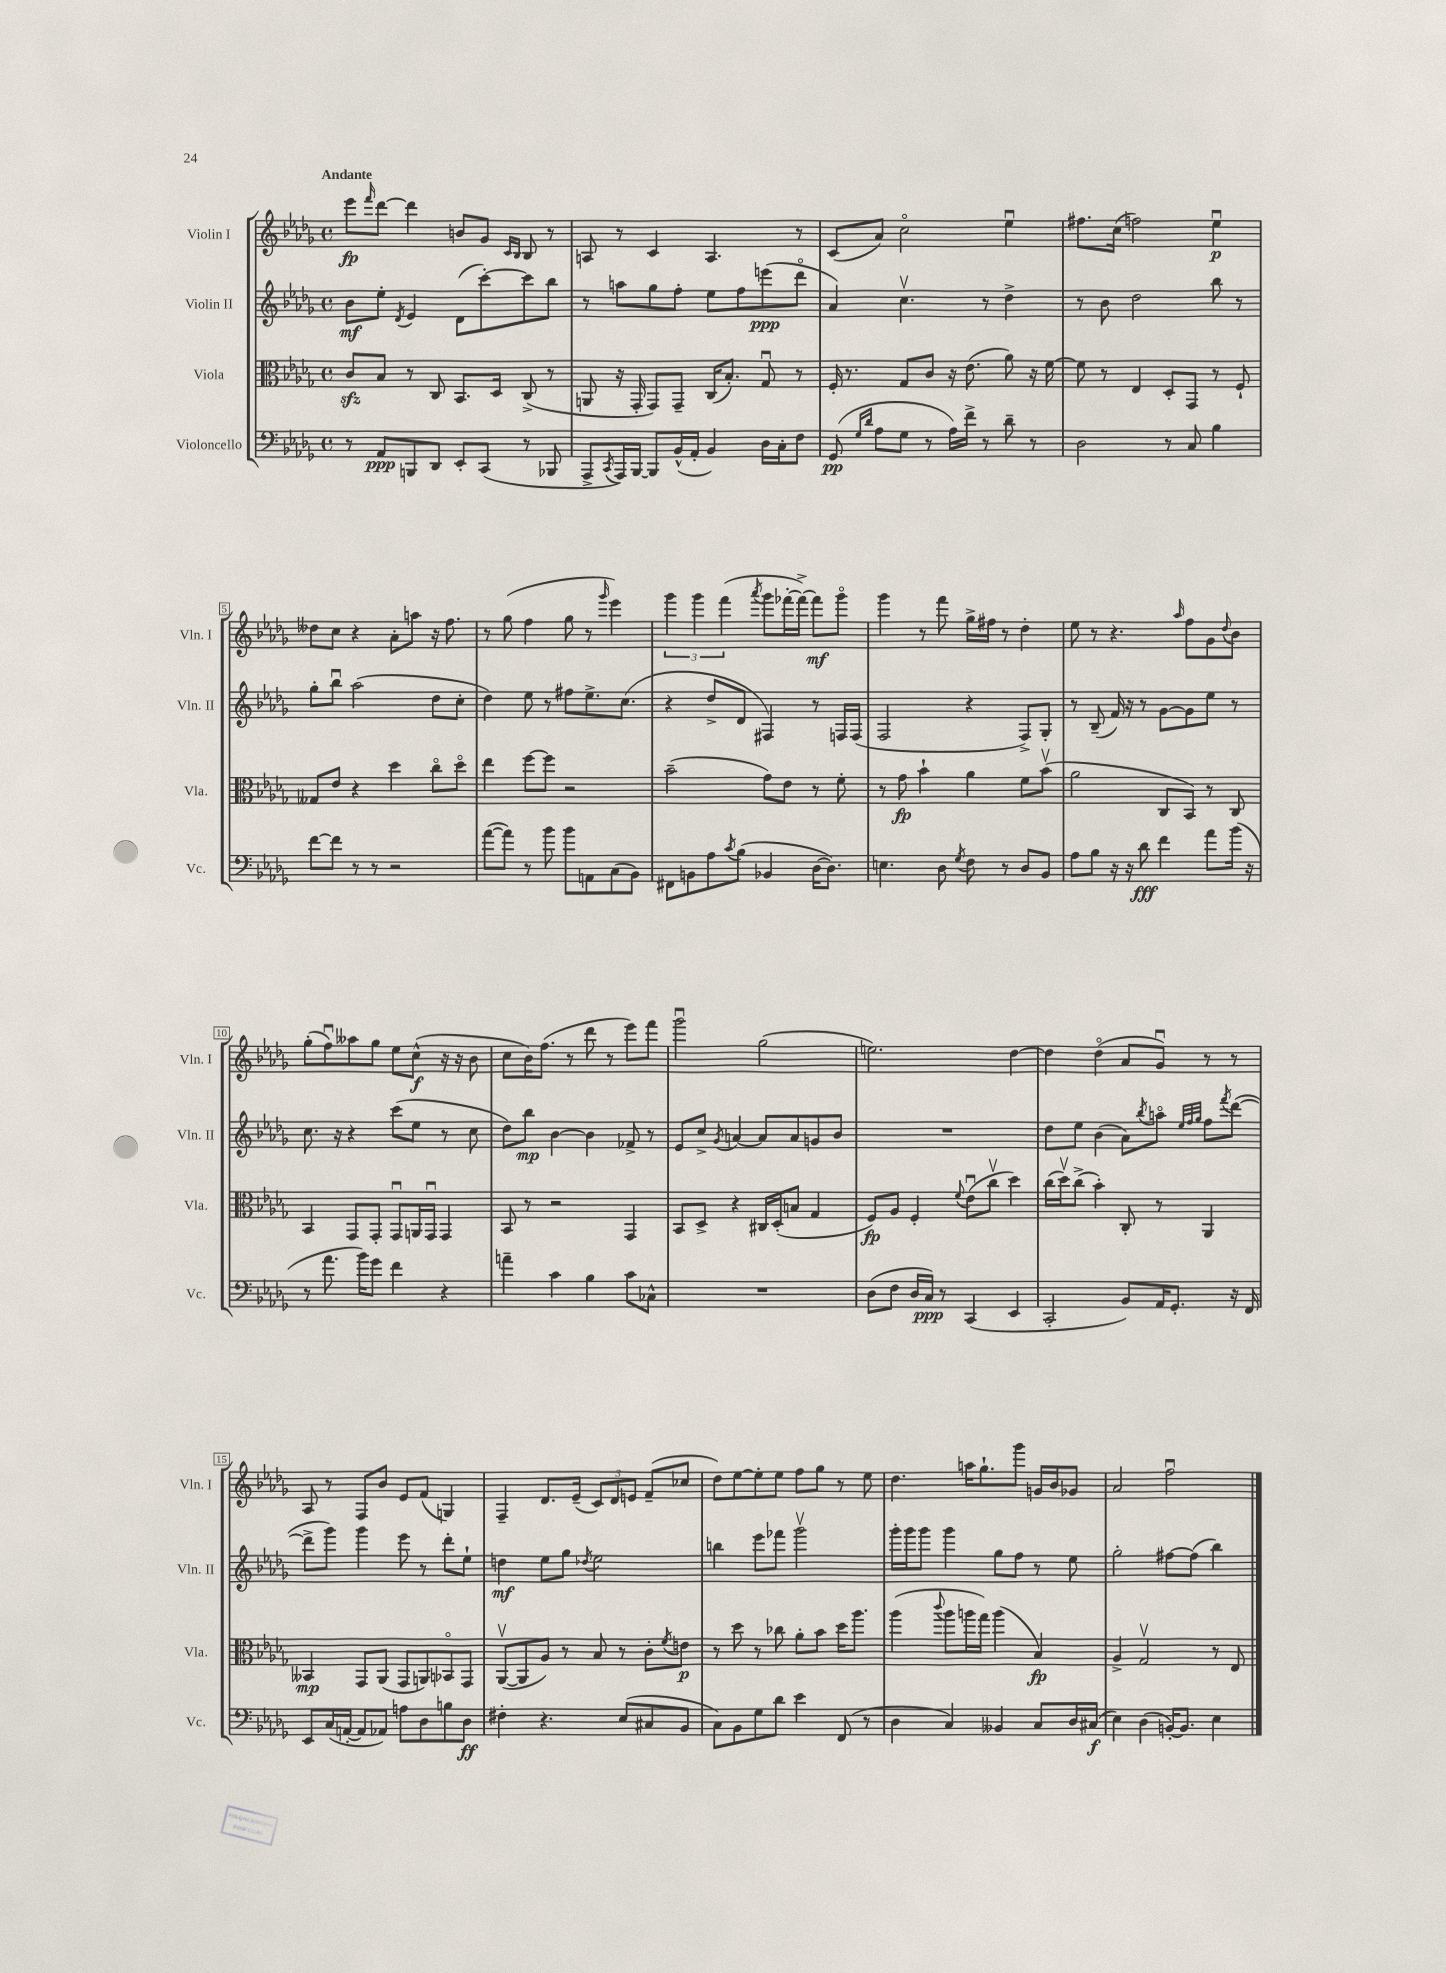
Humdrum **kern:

**kern	**dynam	**kern	**dynam	**kern	**dynam	**kern	**dynam
*part4	*part4	*part3	*part3	*part2	*part2	*part1	*part1
*staff4	*staff4	*staff3	*staff3	*staff2	*staff2	*staff1	*staff1
*I"Violoncello	*	*I"Viola	*	*I"Violin II	*	*I"Violin I	*
*I'Vc.	*	*I'Vla.	*	*I'Vln. II	*	*I'Vln. I	*
*clefF4	*	*clefC3	*	*clefG2	*	*clefG2	*
*k[b-e-a-d-g-]	*	*k[b-e-a-d-g-]	*	*k[b-e-a-d-g-]	*	*k[b-e-a-d-g-]	*
*M4/4	*	*M4/4	*	*M4/4	*	*M4/4	*
*met(c)	*	*met(c)	*	*met(c)	*	*met(c)	*
=1	=1	=1	=1	=1	=1	=1	=1
!	!	!	!	!	!	!LO:TX:a:B:t=Andante	!
8r	.	8czz/L	.	8b-\L	mf	8eee-\L	fp
.	.	.	.	.	.	16qqfff/	.
8AA-/L	ppp	8B-/J	.	8ee-'\J	.	[8ddd-\J	.
.	.	.	.	8qd-/	.	.	.
8BBBn/	.	8r	.	4e-/	.	4ddd-\]	.
8DD-/J	.	8C/	.	.	.	.	.
8EE-'/L	.	8.BB-/L	.	(8d-\L	.	8bn/L	.
(8CC/J	.	.	.	[8ccc'\)	.	8g-/J	.
.	.	16D-/Jk	.	.	.	.	.
.	.	.	.	.	.	16qqc/LL	.
.	.	.	.	.	.	16qqB-/JJ	.
8r	.	(8C^/	.	8ccc\]	.	8B-/	.
8BBB-X/	.	8r	.	8bb-\J	.	8r	.
=2	=2	=2	=2	=2	=2	=2	=2
8AAA-^/L	.	8AAn/	.	8r	.	8An/	.
8qCC/	.	.	.	.	.	.	.
16AAA-/L)	.	16r	.	8aan\L	.	8r	.
[16BBB-/JJ	.	16GG-'/	.	.	.	.	.
8BBB-/L]	.	8GG-/L)	.	8gg-\	.	4c/	.
(16BB-^^/L	.	8GG-~/J	.	8ff'\J	.	.	.
16AA-'/JJ	.	.	.	.	.	.	.
4BB-/)	.	(16C/KL	.	8ee-\L	.	4.A/	.
.	.	8.B-'/J)	.	.	.	.	.
.	.	.	.	8ff\	.	.	.
16D-\LL	.	8G-u/	.	(8eeen\	ppp	.	.
16C'\J	.	.	.	.	.	.	.
8F\J	.	8r	.	8ddd-\J	.	8r	.
=3	=3	=3	=3	=3	=3	=3	=3
(8GG-/	pp	16F'/	.	4a-/)	.	(8c/L	.
.	.	8.r	.	.	.	.	.
16qqG-/LL	.	.	.	.	.	.	.
16qqd-/JJ	.	.	.	.	.	.	.
8A-\L	.	.	.	.	.	8a-/J)	.
8G-\J	.	8G-/L	.	4.ccv\	.	2cc\	.
8r	.	8c/J	.	.	.	.	.
16A-\LL)	.	16r	.	.	.	.	.
16f^\JJ	.	(8.e-\	.	.	.	.	.
8r	.	.	.	8r	.	.	.
8d-~\	.	8a-\)	.	4dd-^\	.	4ee-u\	.
8r	.	16r	.	.	.	.	.
.	.	[16f\	.	.	.	.	.
=4	=4	=4	=4	=4	=4	=4	=4
2D-\	.	8f\]	.	8r	.	8.ff#X\L	.
.	.	8r	.	8b-\	.	.	.
.	.	.	.	.	.	(16cc\Jk	.
.	.	4E-/	.	2dd-\	.	2ffn\)	.
8r	.	8D-'/L	.	.	.	.	.
8C/	.	8GG-/J	.	.	.	.	.
4B-\	.	8r	.	8bb-\	.	4ee-u\	p
.	.	8F`/	.	8r	.	.	.
!!LO:LB:g=z
=5	=5	=5	=5	=5	=5	=5	=5
[8f\L	.	8G--X/L	.	8gg-'\L	.	8dd--X\L	.
8f\J]	.	8e-/J	.	8bb-u\J	.	8cc\J	.
8r	.	4r	.	(2aa-\	.	4r	.
8r	.	.	.	.	.	.	.
2r	.	4dd-\	.	.	.	8a-'\L	.
.	.	.	.	.	.	8aan\J	.
.	.	8cc\L	.	8dd-\L	.	16r	.
.	.	.	.	.	.	8.ff\	.
.	.	8dd-\J	.	8cc'\J	.	.	.
=6	=6	=6	=6	=6	=6	=6	=6
([8a-\L	.	4ee-\	.	4dd-\)	.	8r	.
8a-\J])	.	.	.	.	.	(8gg-\	.
8r	.	[8ff\L	.	8ee-\	.	4ff\	.
8b-\	.	8ff\J]	.	8r	.	.	.
8b-\L	.	2r	.	8ff#X\L	.	8gg-\	.
8AAn\	.	.	.	8.ee-^\	.	8r	.
.	.	.	.	.	.	16qqggg-/	.
(8C\	.	.	.	.	.	4eee-\)	.
.	.	.	.	(8.cc\J	.	.	.
8BB-\J)	.	.	.	.	.	.	.
=7	=7	=7	=7	=7	=7	=7	=7
8FF#X\L	.	(2b-~\	.	4r	.	6ggg-\	.
8BBn\	.	.	.	.	.	.	.
.	.	.	.	.	.	6ggg-\	.
8A-\	.	.	.	8dd-^/L	.	.	.
.	.	.	.	.	.	(6fff\	.
8qc/	.	.	.	.	.	.	.
(8B-\J	.	.	.	8d-/J	.	.	.
.	.	.	.	.	.	8qaaa-/	.
4BB-X/	.	8g-\L)	.	4F#X/)	.	8ggg-\L	.
.	.	8e-\J	.	.	.	[16fff-X'\L	.
.	.	.	.	.	.	16fff-^\JJ_)	.
[16D-\KL	.	8r	.	8r	.	8fff-\L]	mf
8.D-\J])	.	.	.	.	.	.	.
.	.	8f'\	.	16Fn/LL	.	8ggg-\J	.
.	.	.	.	(16F/JJ	.	.	.
=8	=8	=8	=8	=8	=8	=8	=8
4.En\	.	8r	.	2F/	.	4ggg-\	.
.	.	8g-\	fp	.	.	.	.
.	.	4b-`\	.	.	.	8r	.
8D-\	.	.	.	.	.	8fff\	.
8qG-/	.	.	.	.	.	.	.
8F\	.	4a-\	.	4r	.	16gg-^\LL	.
.	.	.	.	.	.	16ff#X\JJ	.
8r	.	.	.	.	.	8r	.
8D-/L	.	8f\L	.	8F^/L)	.	4dd-'\	.
8BB-/J	.	(8b-v\J	.	8G-'/J	.	.	.
=9	=9	=9	=9	=9	=9	=9	=9
8A-\L	.	2a-\	.	8r	.	8ee-\	.
8B-\J	.	.	.	(8B-~/	.	8r	.
16r	.	.	.	16f/)	.	4.r	.
16r	.	.	.	16r	.	.	.
8d-\	fff	.	.	8r	.	.	.
4f\	.	8C/L	.	[8g-\L	.	.	.
.	.	.	.	.	.	16qqaa-/	.
.	.	8BB-/J)	.	8g-\]	.	8ff\L	.
8a-\L	.	8r	.	8ee-\J	.	8g-\	.
.	.	.	.	.	.	8qqdd-/	.
(16b-\Jk	.	8C/	.	8r	.	8b-\J	.
16r	.	.	.	.	.	.	.
!!LO:LB:g=z
=10	=10	=10	=10	=10	=10	=10	=10
8r	.	4BB-/	.	8.cc\	.	(8gg-'\L	.
8.a-\	.	.	.	.	.	8ffu\)	.
.	.	.	.	16r	.	.	.
.	.	8GG-/L	.	4r	.	8aa--X\	.
16b-\KL)	.	.	.	.	.	.	.
8g-\J	.	8GG-'/J	.	.	.	8gg-\J	.
4f\	.	8GG-u/L	.	(8ccc\L	.	8ee-\L	.
.	.	16AAn/L	.	8ee-\J	.	(8cc^^\J	f
.	.	16GG-u/JJ	.	.	.	.	.
4r	.	4GG-/	.	8r	.	16r	.
.	.	.	.	.	.	16r	.
.	.	.	.	8cc\	.	8b-\	.
=11	=11	=11	=11	=11	=11	=11	=11
4an~\	.	8BB-/	.	8dd-\L)	.	8cc\L	.
.	.	8r	.	8bb-\J	mp	16b-\K)	.
.	.	.	.	.	.	(8.ff\J	.
4c\	.	2r	.	[4b-\	.	.	.
.	.	.	.	.	.	8r	.
4B-\	.	.	.	4b-\]	.	8ddd-\	.
.	.	.	.	.	.	8r	.
8c\L	.	4GG-/	.	8f-X^/	.	8eee-\L)	.
8C-X^^\J	.	.	.	8r	.	8fff\J	.
=12	=12	=12	=12	=12	=12	=12	=12
1r	.	8BB-/L	.	8e-/L	.	2ggg-u\	.
.	.	8D-^/J	.	8cc^/J	.	.	.
.	.	.	.	8qg-/	.	.	.
.	.	4r	.	[4an/	.	.	.
.	.	16C#X/LL	.	8a/L]	.	(2gg-\	.
.	.	(16D-'/J	.	.	.	.	.
.	.	8Bn/J	.	8a/	.	.	.
.	.	4G-/	.	8gn/	.	.	.
.	.	.	.	8b-/J	.	.	.
=13	=13	=13	=13	=13	=13	=13	=13
(8D-\L	.	8F/L)	fp	1r	.	2.een\)	.
8F\J	.	8A-/J	.	.	.	.	.
16D-/LL	.	4F'/	.	.	.	.	.
16C/JJ)	ppp	.	.	.	.	.	.
8r	.	.	.	.	.	.	.
.	.	8qqf/	.	.	.	.	.
(4CC/	.	(8e-u\L	.	.	.	.	.
.	.	8ccv\J	.	.	.	.	.
4EE-/	.	4dd-\)	.	.	.	[4dd-\	.
=14	=14	=14	=14	=14	=14	=14	=14
2CC'/	.	(16cc\LL	.	8dd-\L	.	4dd-\]	.
.	.	16dd-v\J)	.	.	.	.	.
.	.	(8cc^\J	.	8ee-\J	.	.	.
.	.	4b-'\)	.	(4b-\	.	(4dd-\	.
8BB-/L)	.	8C'/	.	8a-\L)	.	8a-/L	.
.	.	.	.	8qbb-/	.	.	.
16AA-/K	.	8r	.	8aan\J	.	8g-u/J)	.
8.GG-'/J	.	.	.	.	.	.	.
.	.	.	.	32qqee-/LLL	.	.	.
.	.	.	.	32qqff/	.	.	.
.	.	.	.	32qqgg-/JJJ	.	.	.
.	.	4AA-/	.	8ff\L	.	8r	.
.	.	.	.	8qfff/	.	.	.
16r	.	.	.	([8ddd-\J	.	8r	.
16FF/	.	.	.	.	.	.	.
!!LO:LB:g=z
=15	=15	=15	=15	=15	=15	=15	=15
8EE-/L	.	4BB--X/	mp	8ddd-^\L]	.	8A-/	.
(16C/L	.	.	.	8ggg-\J)	.	8r	.
[16AAn'/JJ	.	.	.	.	.	.	.
8AA/L]	.	8GG-/L	.	4ggg-\	.	8F/L	.
8AA-X/J)	.	(8AA-/J	.	.	.	8b-/J	.
8An\L	.	8GG-/L	.	8eee-\	.	8e-/L	.
8D-\	.	8AAn/)	.	8r	.	(8f/J	.
8Bn\	.	8BB-X/	.	8ddd-'\L	.	4Gn/)	.
8D-\J	ff	8GG-/J	.	8ee-`\J	.	.	.
=16	=16	=16	=16	=16	=16	=16	=16
4F#X'\	.	([8AA-v/L	.	4ddn\	mf	4F~/	.
.	.	8AA-/]	.	.	.	.	.
4.r	.	8A-/J)	.	8ee-\L	.	8.d-/L	.
.	.	8r	.	8gg-\J	.	.	.
.	.	.	.	.	.	(16e-~/Jk	.
.	.	.	.	8qdd-X/	.	.	.
.	.	8B-/	.	2ee-\	.	12c/L)	.
.	.	.	.	.	.	12d-/	.
(8E-/L	.	8r	.	.	.	.	.
.	.	.	.	.	.	12en/J	.
8C#X/	.	8c'\L	.	.	.	(8f~/L	.
.	.	8qf/	.	.	.	.	.
8BB-/J	.	8en\J	p	.	.	8cc-X/J	.
=17	=17	=17	=17	=17	=17	=17	=17
8C\L)	.	8r	.	4bbn\	.	8dd-\L)	.
8BB-\	.	8dd-\	.	.	.	[8ee-\	.
8G-\	.	8r	.	8eee-\L	.	8ee-'\]	.
8d-\J	.	8cc-X\	.	8fff-X\J	.	8ee-\J	.
4e-\	.	8a-'\L	.	2ggg-v\	.	8ff\L	.
.	.	8b-\J	.	.	.	8gg-\J	.
(8FF/	.	16dd-\KL	.	.	.	8r	.
.	.	8.aa-\J	.	.	.	.	.
8r	.	.	.	.	.	8ee-\	.
=18	=18	=18	=18	=18	=18	=18	=18
4D-\	.	(4aa-\	.	16ggg-'\LL	.	4.dd-\	.
.	.	.	.	16ggg-\J	.	.	.
.	.	.	.	8ggg-\J	.	.	.
.	.	8qqccc/	.	.	.	.	.
4C/)	.	8aa-\L	.	4ggg-\	.	.	.
.	.	16aan\L	.	.	.	16aan\KL	.
.	.	16gg-\JJ)	.	.	.	8.gg-`\	.
4BB--X/	.	(4aa\	.	8gg-\L	.	.	.
.	.	.	.	8ff\J	.	8ggg-\J	.
8C/L	.	4B-/)	fp	8r	.	16gn/LL	.
.	.	.	.	.	.	16b-/J	.
16D-/L	.	.	.	8ee-\	.	8g-X/J	.
(16C#X/JJ	f	.	.	.	.	.	.
=19	=19	=19	=19	=19	=19	=19	=19
4E-\)	.	4A-^/	.	2gg-'\	.	2a-/	.
(4D-\	.	2G-v/	.	.	.	.	.
[16BBn'/KL)	.	.	.	[8ff#X\L	.	2ffu\	.
8.BB/J]	.	.	.	.	.	.	.
.	.	.	.	(8ff#\J]	.	.	.
4E-\	.	8r	.	4bb-\)	.	.	.
.	.	8E-/	.	.	.	.	.
==	==	==	==	==	==	==	==
*-	*-	*-	*-	*-	*-	*-	*-
